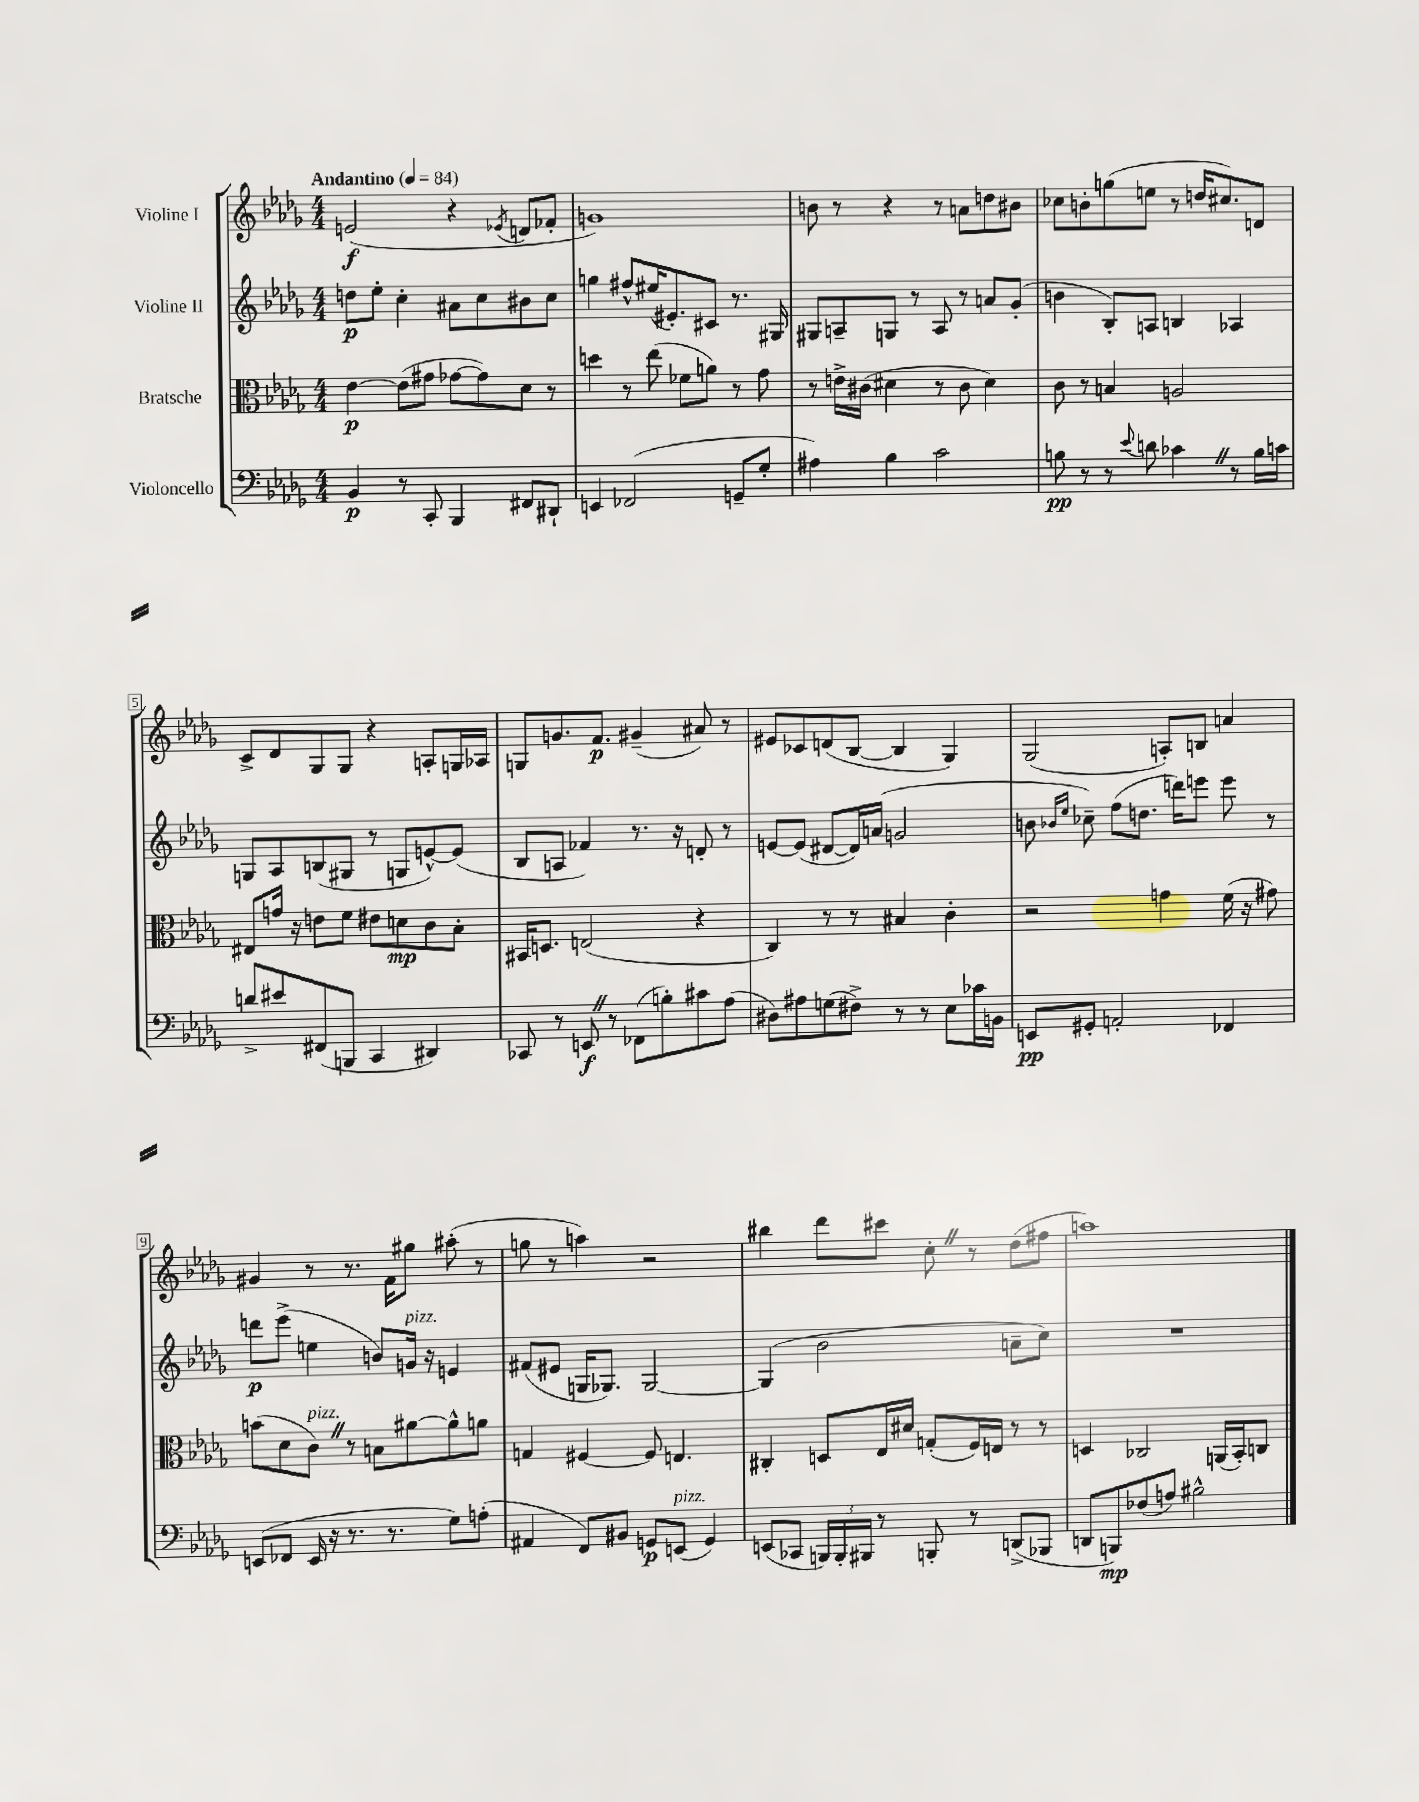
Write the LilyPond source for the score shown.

<<
\new StaffGroup <<
\new Staff = "s0" \with { instrumentName = "Violine I" } {
    \clef treble \key des \major \numericTimeSignature \time 4/4 \tempo "Andantino" 4 = 84
    e'2\f( r4 \acciaccatura { ees'8 } d'8 fes'8-. |
    g'1) |
    b'8 r8 r4 r8 a'8 d''8 bis'8 |
    ces''8 b'8-. g''8( e''8 r8 d''16 cis''8.) d'8 |
    c'8-> des'8 ges8 ges8 r4 a8-. g16 aes16 |
    g8 g'8. f'8.\p gis'4--( ais'8) r8 |
    eis'8 ces'8 d'8( bes8~ bes4 ges4) |
    ges2( a8-.) b8 a'4 |
    gis'4 r8 r8. f'16 gis''8 ais''8-.( r8 |
    g''8 r8 a''4) r2 |
    bis''4 des'''8 cis'''8 c''8-. \once \override BreathingSign.text = \markup { \musicglyph "scripts.caesura.straight" } \breathe r8 des''8( fis''8 |
    a''1) \bar "|." |
}
\new Staff = "s1" \with { instrumentName = "Violine II" } {
    \clef treble \key des \major \numericTimeSignature \time 4/4
    d''8\p ees''8-. c''4-. ais'8 c''8 bis'8 c''8 |
    g''4 fis''8-^ eis''16( eis'8.-.) cis'8 r8. gis16 |
    gis8 a8-- g8 r8 a8 r8 a'8 ges'8-.( |
    b'4 bes8-.) a8 b4 aes4 |
    g8 aes8 b8( gis8 r8 g8 e'8~-^) e'8( |
    bes8 a8 fes'4) r8. r16 d'8-. r8 |
    e'8~ e'8( dis'8~ dis'16) a'16( g'2 |
    b'8 \grace { bes'16 ees''16 } ces''8--) f''8( d''8. d'''16) e'''8 e'''8 r8 |
    d'''8\p ees'''8->( e''4 b'8) g'16^\markup { \italic "pizz." } r16 e'4 |
    fis'8( eis'8 g16 ges8.) ges2~ |
    ges4( bes'2 a'8-- c''8) |
    R1 \bar "|." |
}
\new Staff = "s2" \with { instrumentName = "Bratsche" } {
    \clef alto \key des \major \numericTimeSignature \time 4/4
    ees'4~\p ees'8( gis'8 ges'8~ ges'8) des'8 r8 |
    d''4 r8 ees''8( fes'8 a'8) r8 ges'8 |
    r8 e'16-> cis'16( dis'4 r8 cis'8 dis'4) |
    c'8 r8 b4 a2 |
    eis8 g'16 r16 e'8 f'8 eis'8 d'8\mp c'8 bes8-. |
    bis,16 d8. e2( r4 |
    c4) r8 r8 bis4 c'4-. |
    r2 g'4 f'16( r16 gis'8) |
    b'8( des'8 c'8^\markup { \italic "pizz." }) \once \override BreathingSign.text = \markup { \musicglyph "scripts.caesura.straight" } \breathe r8 b8 ais'8~ ais'8-^ a'8 |
    g4 fis4~ fis8 e4. |
    cis4-. d8 ees16 dis'16 g8-.( f16) e16 r8 r8 |
    d4 ces2 a,16( bes,16-.) c8 \bar "|." |
}
\new Staff = "s3" \with { instrumentName = "Violoncello" } {
    \clef bass \key des \major \numericTimeSignature \time 4/4
    bes,4\p r8 c,8-. bes,,4 fis,8 dis,8-! |
    e,4 fes,2( g,8-- ges8-. |
    ais4) bes4 c'2 |
    b8\pp r8 r8 \appoggiatura { ees'8 } d'8 ces'4 \once \override BreathingSign.text = \markup { \musicglyph "scripts.caesura.straight" } \breathe r8 b16 c'16 |
    d'8-> eis'8 fis,8( b,,8 c,4 dis,4) |
    ces,8 r8 e,8\f \once \override BreathingSign.text = \markup { \musicglyph "scripts.caesura.straight" } \breathe r8 fes,8( b8-.) cis'8 aes8( |
    dis8) ais8 g8( fis8->) r8 r8 ees8 ces'16 b,16 |
    e,8\pp gis,8-. a,2-. fes,4 |
    e,8( fes,8 e,16 r16 r8. r8. ges8) a8-.( |
    ais,4 f,8) bis,8 g,8\p e,8^\markup { \italic "pizz." }( g,4) |
    e,8( ces,8 \tuplet 3/2 { b,,16) b,,16-. bis,,16 } r8 b,,8-. r8 d,8->( bes,,8 |
    d,8 b,,8\mp) fes8( a8) bis2-^ \bar "|." |
}
>>
>>
\layout { \context { \Score \override BarNumber.stencil = #(make-stencil-boxer 0.1 0.3 ly:text-interface::print) } }
